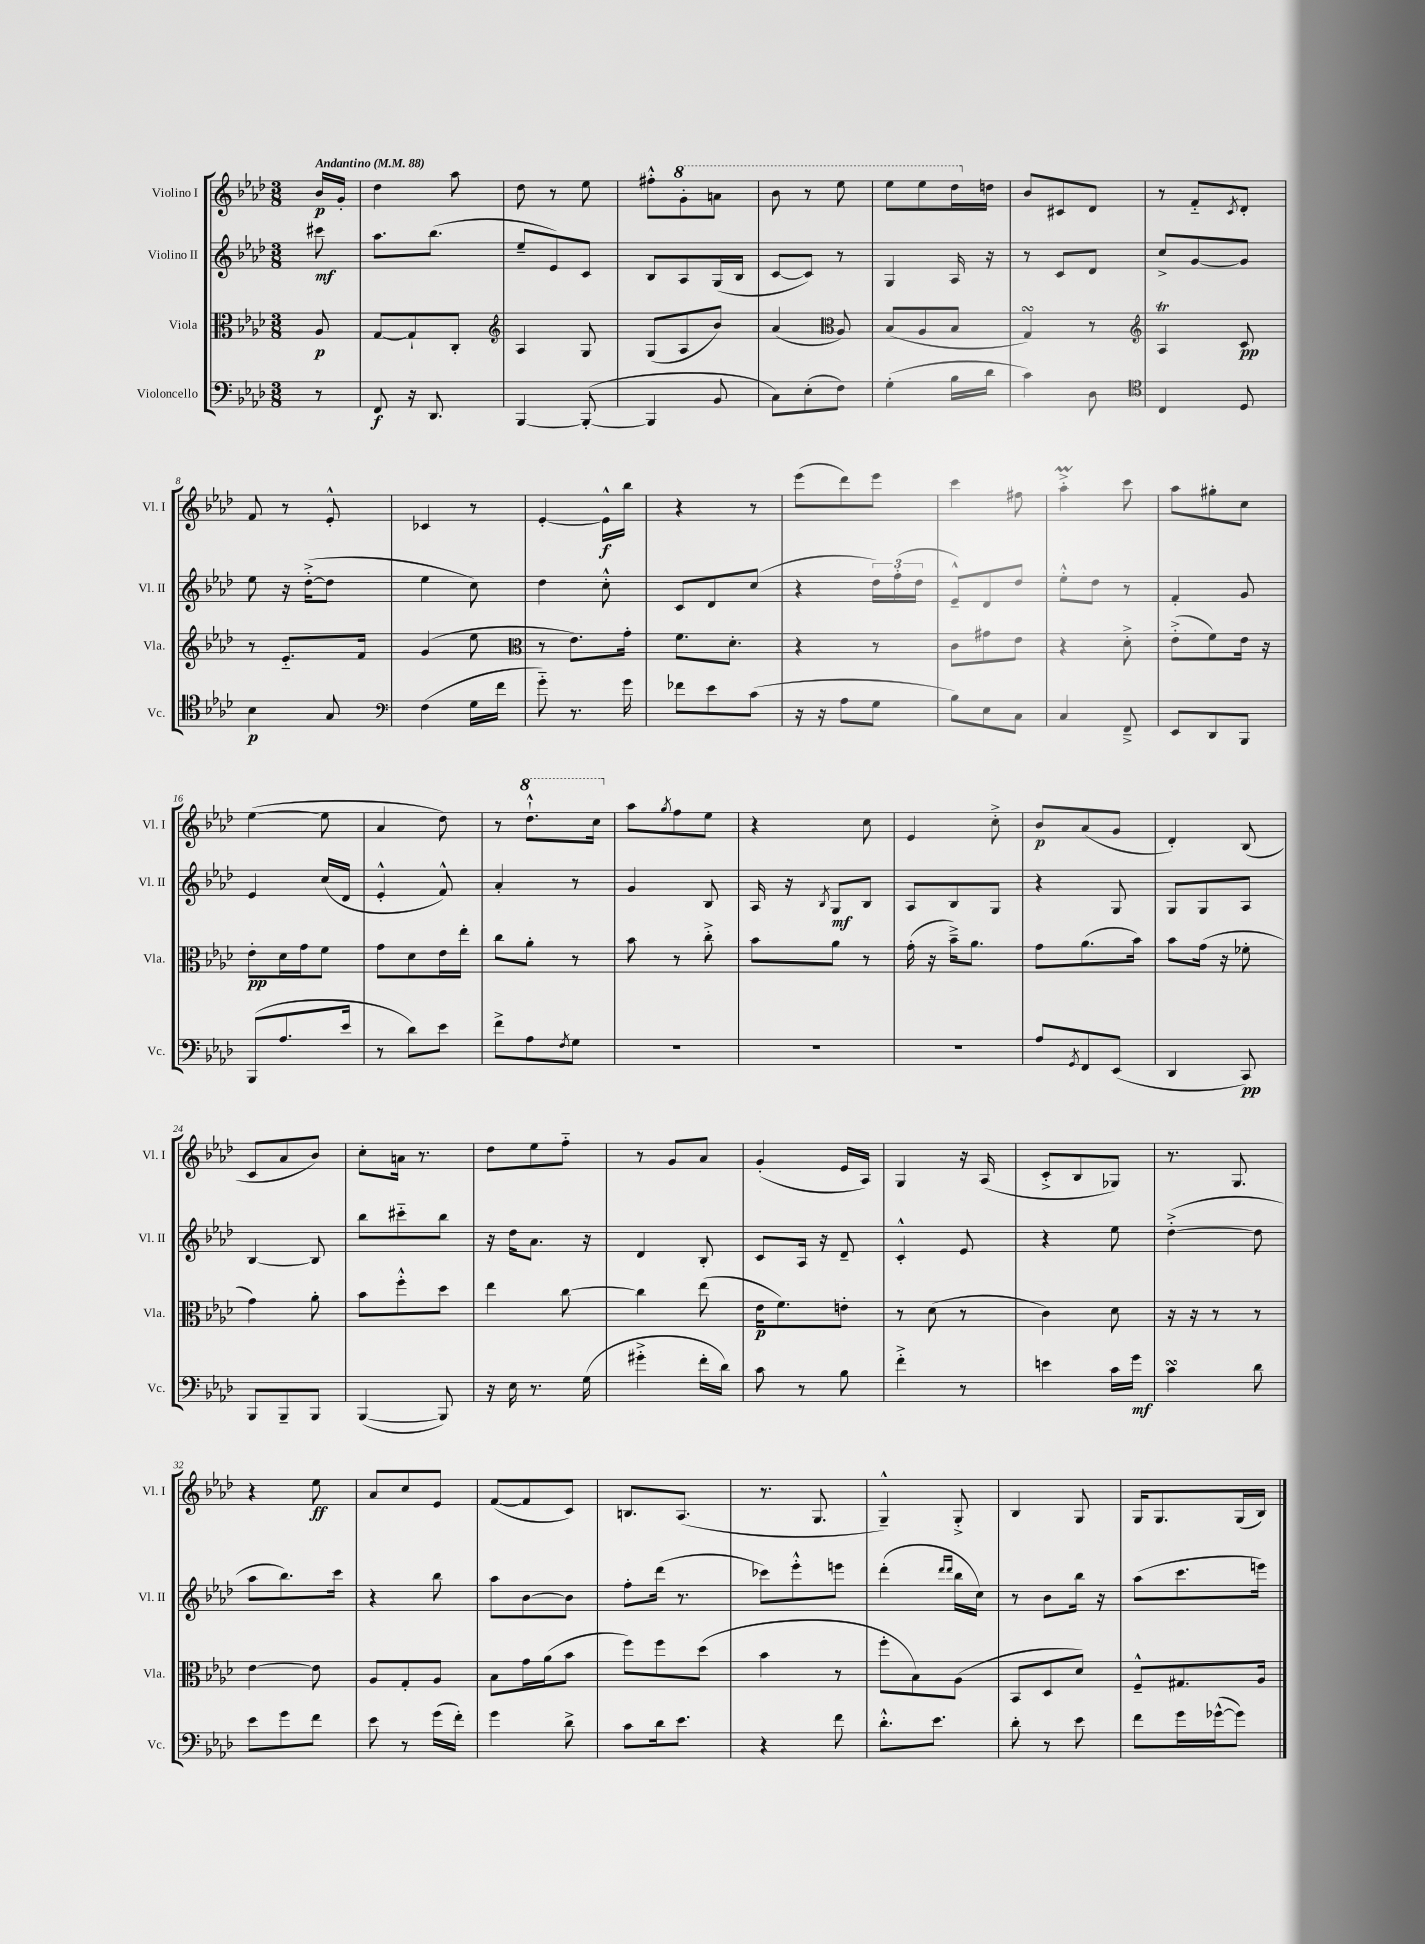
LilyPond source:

<<
\new StaffGroup <<
\new Staff = "s0" \with { instrumentName = "Violino I" shortInstrumentName = "Vl. I" } {
    \clef treble \key aes \major \numericTimeSignature \time 3/8 \partial 8 \tempo "Andantino" 4 = 88
    bes'16\p g'16-. |
    des''4 aes''8 |
    des''8 r8 ees''8 |
    fis''8-.-^ \ottava #1 g''8-. a''8 |
    bes''8 r8 ees'''8 |
    ees'''8 ees'''8 des'''16 \ottava #0 d''16 |
    bes'8 cis'8 des'8 |
    r8 f'8-_ \acciaccatura { c'8 } des'8-. |
    f'8 r8 ees'8-.-^ |
    ces'4 r8 |
    ees'4~-. ees'16-^\f bes''16 |
    r4 r8 |
    ees'''8( des'''8) ees'''8 |
    c'''4 fis''8 |
    aes''4-.->\prall c'''8 |
    aes''8 gis''8-. c''8 |
    ees''4~( ees''8 |
    aes'4 des''8) |
    r8 \ottava #1 des'''8.-!-^ c'''16 \ottava #0 |
    aes''8 \acciaccatura { g''8 } f''8 ees''8 |
    r4 c''8 |
    ees'4 c''8-.-> |
    bes'8\p aes'8( g'8 |
    des'4-.) bes8( |
    c'8 aes'8 bes'8) |
    c''8-. a'16 r8. |
    des''8 ees''8 f''8-_ |
    r8 g'8 aes'8 |
    g'4-.( ees'16 aes16) |
    g4 r16 aes16( |
    c'8-.-> bes8 ges8) |
    r8. g8. |
    r4 ees''8\ff |
    aes'8 c''8 ees'8 |
    f'8~( f'8 c'8) |
    b8. aes8.( |
    r8. g8. |
    g4---^) g8-.-> |
    bes4 g8 |
    g16 g8. g16( bes16) \bar "|." |
}
\new Staff = "s1" \with { instrumentName = "Violino II" shortInstrumentName = "Vl. II" } {
    \clef treble \key aes \major \numericTimeSignature \time 3/8 \partial 8
    cis'''8\mf |
    aes''8. bes''8.( |
    ees''8-- ees'8) c'8 |
    bes8 aes8 g16( bes16 |
    c'8~ c'8) r8 |
    g4 aes16 r16 |
    r8 c'8 des'8 |
    c''8-> g'8~ g'8 |
    ees''8 r16 des''16~-.->( des''8 |
    ees''4 c''8) |
    des''4 c''8-.-^ |
    c'8 des'8 c''8( |
    r4 \tuplet 3/2 { des''16) f''16-.( des''16 } |
    ees'8---^) des'8 des''8 |
    ees''8-.-^ des''8 r8 |
    f'4-. g'8 |
    ees'4 c''16( des'16 |
    ees'4-.-^ f'8-^) |
    aes'4-. r8 |
    g'4 bes8 |
    aes16 r16 \acciaccatura { bes8 } g8\mf bes8 |
    aes8 bes8 g8 |
    r4 g8 |
    g8 g8 aes8 |
    bes4~ bes8 |
    bes''8 cis'''8-_ bes''8 |
    r16 des''16 aes'8. r16 |
    des'4 bes8-. |
    c'8 aes16 r16 des'8-- |
    c'4-.-^ ees'8 |
    r4 ees''8 |
    des''4~-.->( des''8 |
    aes''8 bes''8.) c'''16 |
    r4 bes''8 |
    aes''8 bes'8~ bes'8 |
    f''8-. des'''16( r8. |
    ces'''8) ees'''8-.-^ e'''8 |
    des'''4-.( \grace { des'''16 des'''16 } bes''16 c''16) |
    r8 bes'8 bes''16 r16 |
    aes''8( c'''8. e'''16) \bar "|." |
}
\new Staff = "s2" \with { instrumentName = "Viola" shortInstrumentName = "Vla." } {
    \clef alto \key aes \major \numericTimeSignature \time 3/8 \partial 8
    aes8\p |
    g8~ g8-! c8-. |
    \clef treble aes4 g8 |
    g8( aes8 bes'8) |
    aes'4( \clef alto aes8) |
    bes8( aes8 bes8 |
    g4\turn) r8 |
    \clef treble aes4\trill c'8\pp |
    r8 ees'8.-_ f'16 |
    g'4( ees''8 |
    \clef alto r8 ees'8.) g'16-. |
    f'8. des'8.-. |
    r4 r8 |
    c'8 gis'8 ees'8 |
    r4 des'8-.-> |
    ees'8-.->( f'8) ees'16 r16 |
    ees'8-.\pp des'16 g'16 f'8 |
    g'8 des'8 ees'16 ees''16-. |
    c''8 aes'8-. r8 |
    bes'8 r8 c''8-.-> |
    bes'8 aes'8 r8 |
    g'16-.( r16 bes'16--->) aes'8. |
    g'8 aes'8.( bes'16) |
    bes'8 g'16( r16 fes'8-. |
    g'4) aes'8-. |
    bes'8 f''8-.-^ des''8 |
    ees''4 c''8~ |
    c''4 ees''8( |
    ees'16\p f'8.) e'8-. |
    r8 des'8( r8 |
    c'4) des'8 |
    r16 r16 r8 r8 |
    ees'4~ ees'8 |
    aes8 g8-. aes8 |
    bes8 g'16 aes'16( bes'8 |
    f''8) f''8 des''8( |
    bes'4 r8 |
    f''8-. bes8) aes8( |
    bes,8 des8 des'8) |
    f8---^ gis8. aes16 \bar "|." |
}
\new Staff = "s3" \with { instrumentName = "Violoncello" shortInstrumentName = "Vc." } {
    \clef bass \key aes \major \numericTimeSignature \time 3/8 \partial 8
    r8 |
    f,8\f r16 des,8. |
    bes,,4~ bes,,8~-.( |
    bes,,4 bes,8 |
    c8) ees8-.( f8) |
    g4-.( bes16 des'16 |
    c'4) des8 |
    \clef tenor c4 des8 |
    bes4\p g8 |
    \clef bass f4( g16 f'16 |
    g'8-_) r8. g'16 |
    fes'8 ees'8 c'8( |
    r16 r16 aes8 g8 |
    bes8) ees8 c8 |
    c4 f,8---> |
    ees,8 des,8 bes,,8 |
    bes,,8( aes8. ees'16 |
    r8 des'8) ees'8 |
    f'8-> aes8 \acciaccatura { f8 } g8 |
    R4. |
    R4. |
    R4. |
    aes8 \acciaccatura { g,8 } f,8 ees,8( |
    des,4 c,8\pp) |
    bes,,8 bes,,8-- bes,,8 |
    bes,,4~( bes,,8) |
    r16 ees16 r8. g16( |
    gis'4-.-> f'16-. des'16) |
    c'8 r8 bes8 |
    f'4-.-> r8 |
    e'4 c'16 g'16\mf |
    c'4\turn des'8 |
    ees'8 g'8 f'8 |
    ees'8 r8 g'16( f'16-.) |
    g'4 des'8-> |
    c'8 des'16 ees'8. |
    r4 f'8 |
    des'8.-.-^ ees'8. |
    des'8-. r8 ees'8 |
    f'8 g'16 ges'16~-^( ges'8) \bar "|." |
}
>>
>>
